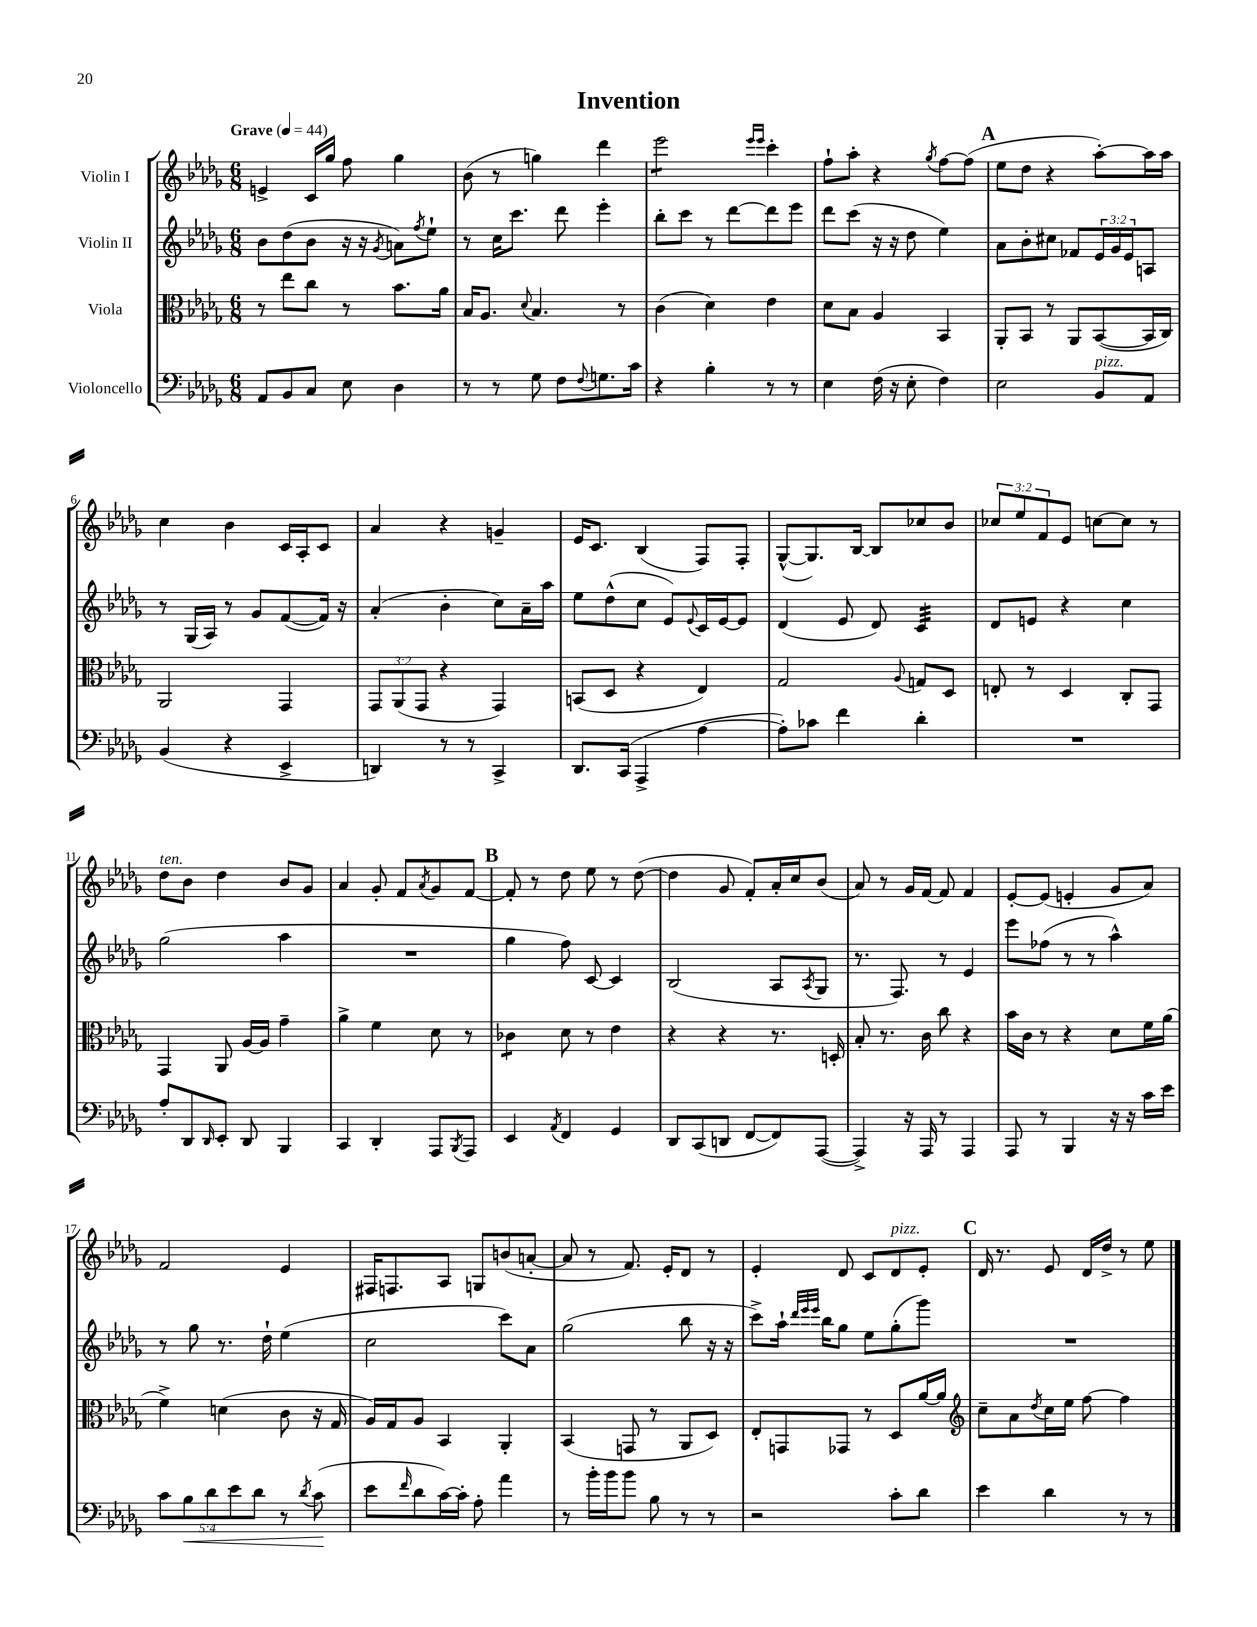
\header { title = "Invention" }
<<
\new StaffGroup <<
\new Staff = "s0" \with { instrumentName = "Violin I" } {
    \clef treble \key des \major \numericTimeSignature \time 6/8 \override Staff.TupletNumber.text = #tuplet-number::calc-fraction-text \tempo "Grave" 4 = 44
    e'4-> c'16 ges''16 f''8 ges''4 |
    bes'8( r8 g''4) des'''4 |
    ees'''2:8 \grace { ees'''16 ees'''16 } c'''4-. |
    f''8-! aes''8-. r4 \acciaccatura { ges''8 } f''8~ f''8( |
    \mark \markup { \bold "A" } ees''8 des''8 r4 aes''8~-.) aes''16 aes''16 |
    c''4 bes'4 c'16 aes16-. c'8 |
    aes'4 r4 g'4-- |
    ees'16 c'8. bes4( f8) f8-. |
    ges8~-^( ges8.) bes16~ bes8 ces''8 bes'8 |
    \tuplet 3/2 { ces''8 ees''8 f'8 } ees'8 c''8~ c''8 r8 |
    des''8^\markup { \italic "ten." } bes'8 des''4 bes'8 ges'8 |
    aes'4 ges'8-. f'8 \acciaccatura { aes'8 } ges'8 f'8~ |
    \mark \markup { \bold "B" } f'8-. r8 des''8 ees''8 r8 des''8~( |
    des''4 ges'8 f'8-.) aes'16-. c''16 bes'8( |
    aes'8) r8 ges'16 f'16~ f'8 f'4 |
    ees'8~-. ees'8( e'4-. ges'8 aes'8) |
    f'2 ees'4 |
    fis16 f8. aes8 g8 b'8( a'8~-. |
    a'8 r8 f'8.) ees'16-. des'8 r8 |
    ees'4-. des'8 c'8 des'8^\markup { \italic "pizz." } ees'8-. |
    \mark \markup { \bold "C" } des'16 r8. ees'8 des'16 des''16-> r8 ees''8 \bar "|." |
}
\new Staff = "s1" \with { instrumentName = "Violin II" } {
    \clef treble \key des \major \numericTimeSignature \time 6/8 \override Staff.TupletNumber.text = #tuplet-number::calc-fraction-text
    bes'8 des''8( bes'8 r16 r16 \acciaccatura { ges'8 } a'8) \acciaccatura { f''8 } ees''8-! |
    r8 c''16 c'''8. des'''8 ees'''4-. |
    bes''8-. c'''8 r8 des'''8~ des'''8 ees'''8 |
    des'''8 c'''8( r16 r16 des''8 ees''4) |
    \mark \markup { \bold "A" } aes'8 bes'8-. cis''8 fes'8 \tuplet 3/2 { ees'16 ges'16 ees'16 } a8 |
    r8 ges16( aes16) r8 ges'8 f'8~( f'16) r16 |
    aes'4-.( bes'4-. c''8) aes'16-- aes''16 |
    ees''8 des''8-^( c''8 ees'8) \appoggiatura { ees'8 } c'16 ees'16~ ees'8 |
    des'4( ees'8 des'8) c'4:32 |
    des'8 e'8 r4 c''4 |
    ges''2( aes''4 |
    R2. |
    \mark \markup { \bold "B" } ges''4 f''8) c'8~ c'4 |
    bes2( aes8 \acciaccatura { aes8 } ges8 |
    r8. f8.) r8 ees'4 |
    ees'''8 fes''8( r8 r8 aes''4-^) |
    r8 ges''8 r8. des''16-! ees''4( |
    c''2 c'''8) aes'8 |
    ges''2( bes''8 r16 r16 |
    c'''8->) aes''16-! \grace { des'''32 ees'''32 ees'''32 } bes''16 ges''8 ees''8 ges''8-.( ges'''8) |
    \mark \markup { \bold "C" } R2. \bar "|." |
}
\new Staff = "s2" \with { instrumentName = "Viola" } {
    \clef alto \key des \major \numericTimeSignature \time 6/8 \override Staff.TupletNumber.text = #tuplet-number::calc-fraction-text
    r8 ees''8 c''8 r8 bes'8. aes'16 |
    bes16 aes8. \appoggiatura { des'8 } bes4. r8 |
    c'4( des'4) ees'4 |
    des'8 bes8 aes4 bes,4 |
    \mark \markup { \bold "A" } aes,8-. bes,8 r8 aes,8 bes,8~( bes,16 c16) |
    aes,2 ges,4 |
    \tuplet 3/2 { ges,8 aes,8( ges,8 } r4 ges,4) |
    b,8( des8 r4 ees4) |
    ges2 \appoggiatura { aes8 } g8 des8 |
    e8-. r8 des4 c8-. ges,8 |
    ges,4 aes,8 aes16~ aes16 ges'4-- |
    aes'4-> f'4 des'8 r8 |
    \mark \markup { \bold "B" } ces'4:8 des'8 r8 ees'4 |
    r4 r4 r8. d16-. |
    bes8-. r8. c'16 c''8 r4 |
    bes'16 c'16 r8 r4 des'8 f'16 aes'16( |
    f'4->) d'4( c'8 r16 ges16 |
    aes16) ges16 aes8 bes,4 aes,4-. |
    bes,4( g,8 r8 aes,8 des8) |
    ees8-. g,8 ges,8 r8 des8 aes'16~ aes'16 |
    \mark \markup { \bold "C" } \clef treble c''8-- aes'8 \acciaccatura { des''8 } c''16 ees''16 f''8~ f''4 \bar "|." |
}
\new Staff = "s3" \with { instrumentName = "Violoncello" } {
    \clef bass \key des \major \numericTimeSignature \time 6/8 \override Staff.TupletNumber.text = #tuplet-number::calc-fraction-text
    aes,8 bes,8 c8 ees8 des4 |
    r8 r8 ges8 f8 \appoggiatura { f8 } g8. c'16 |
    r4 bes4-. r8 r8 |
    ees4 f16( r16 ees8-. f4) |
    \mark \markup { \bold "A" } ees2 bes,8^\markup { \italic "pizz." } aes,8 |
    bes,4( r4 ees,4-> |
    d,4) r8 r8 c,4-> |
    des,8. c,16( aes,,4-> aes4~ |
    aes8-.) ces'8 f'4 des'4-. |
    R2. |
    aes8-. des,8 \grace { des,16 } ees,8-. des,8 bes,,4 |
    c,4 des,4-. aes,,8 \acciaccatura { bes,,8 } aes,,8 |
    \mark \markup { \bold "B" } ees,4 \acciaccatura { aes,8 } f,4 ges,4 |
    des,8 c,8( d,8 f,8~ f,8) aes,,8~( |
    aes,,4->) r16 aes,,16 r8 aes,,4 |
    aes,,8 r8 bes,,4 r16 r16 c'16 ees'16 |
    \tuplet 5/4 { c'8 bes8\< des'8 ees'8 des'8 } r8 \acciaccatura { des'8 } c'8\!( |
    ees'8 \grace { f'16 } des'8 c'16~) c'16-. aes8-. aes'4 |
    r8 bes'16-. bes'16 bes'8 bes8 r8 r8 |
    r2 c'8-. des'8 |
    \mark \markup { \bold "C" } ees'4 des'4 r8 r8 \bar "|." |
}
>>
>>
